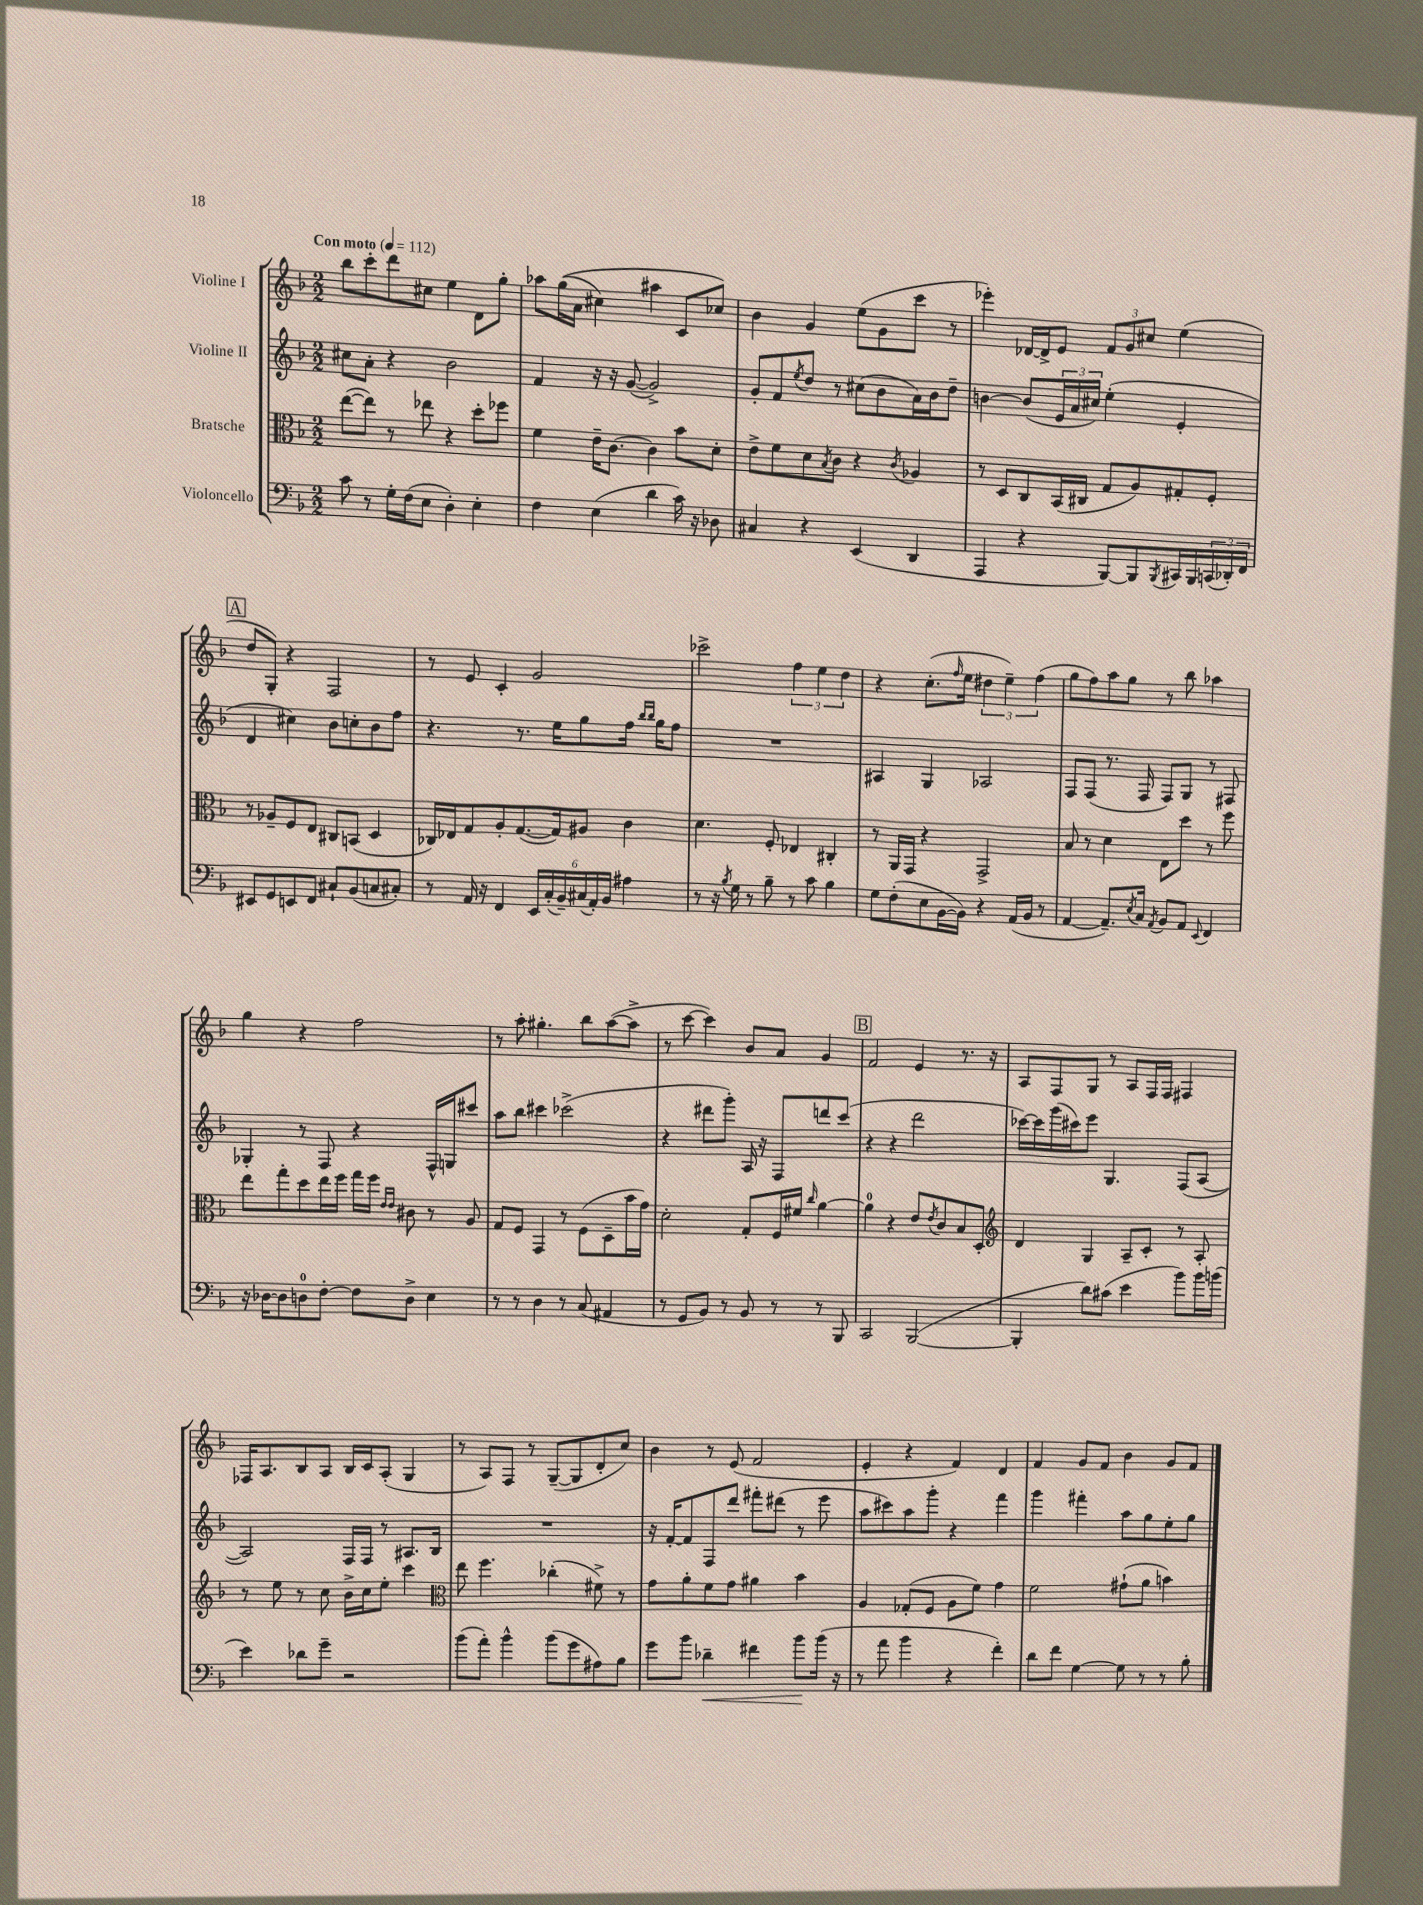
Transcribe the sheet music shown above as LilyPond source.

<<
\new StaffGroup <<
\new Staff = "s0" \with { instrumentName = "Violine I" } {
    \clef treble \key f \major \numericTimeSignature \time 2/2 \tempo "Con moto" 4 = 112
    bes''8 c'''8-. d'''8 cis''8 e''4 d'8 g''8-. |
    aes''8 g''16(\( a'16 cis''4) ais''4 c'8 ces''8\) |
    bes'4 g'4 e''8( g'8 c'''8 r8 |
    ees'''4-.) des'16~ des'16-> e'8 \tuplet 3/2 { f'8 g'8 cis''8 } e''4( |
    \mark \markup { \box "A" } d''8 g8-.) r4 f2 |
    r8 e'8 c'4-. g'2 |
    ces'''2-> \tuplet 3/2 { f''4 e''4 d''4 } |
    r4 c''8.-.( \grace { f''16 } e''16 \tuplet 3/2 { dis''4 e''4--) f''4( } |
    g''8 f''8) a''8 g''8 r8 bes''8 aes''4 |
    g''4 r4 f''2 |
    r8 a''8-. gis''4.-. bes''8 a''8~( a''8-> |
    r8 c'''8~ c'''4) bes'8 a'8 g'4 |
    \mark \markup { \box "B" } f'2 e'4 r8. r16 |
    a8 f8 g8 r8 a8 f16 f16 fis4 |
    fes16 a8. bes8 a8 bes16 c'16 a8-.( g4 |
    r8 a8) f8 r8 g8~--( g8 d'8-. c''8) |
    bes'4 r8 e'8( f'2 |
    e'4-. r4 f'4) d'4 |
    f'4 g'8 f'8 bes'4 g'8 f'8 \bar "|." |
}
\new Staff = "s1" \with { instrumentName = "Violine II" } {
    \clef treble \key f \major \numericTimeSignature \time 2/2
    cis''8 a'8-. r4 bes'2 |
    f'4 r16 r16 g'8~( g'2->) |
    g'8-. f'8 \acciaccatura { e''8 } d''8 r8 cis''8( bes'8 a'16) bes'16 d''8-- |
    b'4~ b'8( \tuplet 3/2 { e'16 a'16 cis''16) } e''4-.( e'4-. |
    \mark \markup { \box "A" } d'4 cis''4) bes'8 c''8-. bes'8 f''8 |
    r4. r8. e''16 g''8 f''16 \grace { bes''16 bes''16 } g''16 f''8 |
    R1 |
    ais4 g4 aes2 |
    f8 f8( r8. f16 f8) g8 r8 fis8 |
    ges4-. r8 f8 r4 f16-^ g16 cis'''8 |
    a''8 bes''8 cis'''4 ces'''2->( |
    r4 dis'''8 g'''8-.) a16 r16 f8 d'''8 c'''8( |
    \mark \markup { \box "B" } r4 r4 d'''2 |
    ces'''16~) ces'''16 g'''16( cis'''16) e'''8 g4. f8( a8~ |
    a2) f16 f16 r8 ais8. bes16 |
    R1 |
    r16 f'16~-. f'8 f8 d'''8 fis'''8-. dis'''8( r8 e'''8 |
    a''8 cis'''8) a''8 g'''8-. r4 f'''4 |
    g'''4 fis'''4-. a''8 g''8 e''8-. g''8 \bar "|." |
}
\new Staff = "s2" \with { instrumentName = "Bratsche" } {
    \clef alto \key f \major \numericTimeSignature \time 2/2
    e''8~( e''8) r8 ees''8 r4 d''8-. fes''8 |
    f'4 e'16-- c'8.~ c'4 bes'8 d'8-. |
    e'8-> f'8 d'8 \acciaccatura { bes8 } c'8 r4 \acciaccatura { c'8 } aes4 |
    r8 d8 c8 bes,16( cis16 g8 a8) gis8-. f8-. |
    \mark \markup { \box "A" } r8 aes8-- f8 e8 cis8 b,8( d4 |
    ces16) ees16 g8 a8-. g8.~( g16) ais8 c'4 |
    d'4. f8-. ees4 cis4-. |
    r8 a,16 g,16 r4 g,2-> |
    bes8 r8 d'4 e8 d''8 r8 f''8 |
    e''8 g''8-. d''8 e''16 f''16 g''16 f''16 \grace { e'16 e'16 } cis'8 r8 a8 |
    g8 f8 g,4 r8 f8( d8-- bes'16 g'16) |
    d'2-. g8-. f16 fis'16 \grace { c''16 } a'4~ |
    \mark \markup { \box "B" } a'4-0 r4 e'8 \acciaccatura { e'8 } c'8 bes8 d8-. |
    \clef treble d'4 g4 a8-- c'8-. r8 a8-. |
    r8 e''8 r8 c''8 bes'16-> c''16 e''8-. c'''4 |
    \clef alto e''8 f''4. ces''4-.( fis'8->) r8 |
    g'8 a'8-. f'8 g'8 ais'4 bes'4 |
    a4 ges8-.( f8 a8 f'8) g'4 |
    f'2 gis'8-!( a'8 b'4) \bar "|." |
}
\new Staff = "s3" \with { instrumentName = "Violoncello" } {
    \clef bass \key f \major \numericTimeSignature \time 2/2
    c'8 r8 g16-. f16( e8 d4-.) e4-. |
    f4 e4( d'4 c'16) r16 des8 |
    cis4 r4 e,4( d,4 |
    a,,4 r4 bes,,8~) bes,,8 \acciaccatura { bes,,8 } cis,16 bes,,16 \tuplet 3/2 { c,16( des,16-.) f,16 } |
    \mark \markup { \box "A" } eis,8 g,8 e,8 f,8 cis8-! bes,8( c8 cis8-.) |
    r8 a,16 r16 f,4 \tuplet 6/4 { e,16 c16-.( bes,16--) cis16( a,16-.) bes,16 } ais4 |
    r8 r16 \acciaccatura { bes8 } g16 r8 bes8-- r8 c'8 bes4 |
    g8 f8-.( e8 bes,16~ bes,16) r4 a,16( bes,16 r8 |
    a,4~ a,8.--) \acciaccatura { e8 } c16 \acciaccatura { a,8 } bes,8 a,8 \appoggiatura { e,8 } f,4 |
    r16 des16~ des8 d8-0 f8~-. f8 d8-> e4 |
    r8 r8 d4 r8 c8( ais,4 |
    r8 g,8 bes,8) r8 bes,8 r8 r8 bes,,8 |
    \mark \markup { \box "B" } c,2 bes,,2~( |
    bes,,4-. d'8) cis'8( e'4 bes'8) bes'16 b'16( |
    e'4) des'8 g'8-- r2 |
    bes'8( a'8-.) bes'4-^ bes'8( g'8 ais8) bes8 |
    g'8 bes'8 des'4--\< fis'4 bes'8\! bes'16( r16 |
    r8 a'8 bes'4 r4 f'4-.) |
    d'8 f'8 g4~ g8 r8 r8 bes8-. \bar "|." |
}
>>
>>
\layout { \context { \Score \remove "Bar_number_engraver" } }
